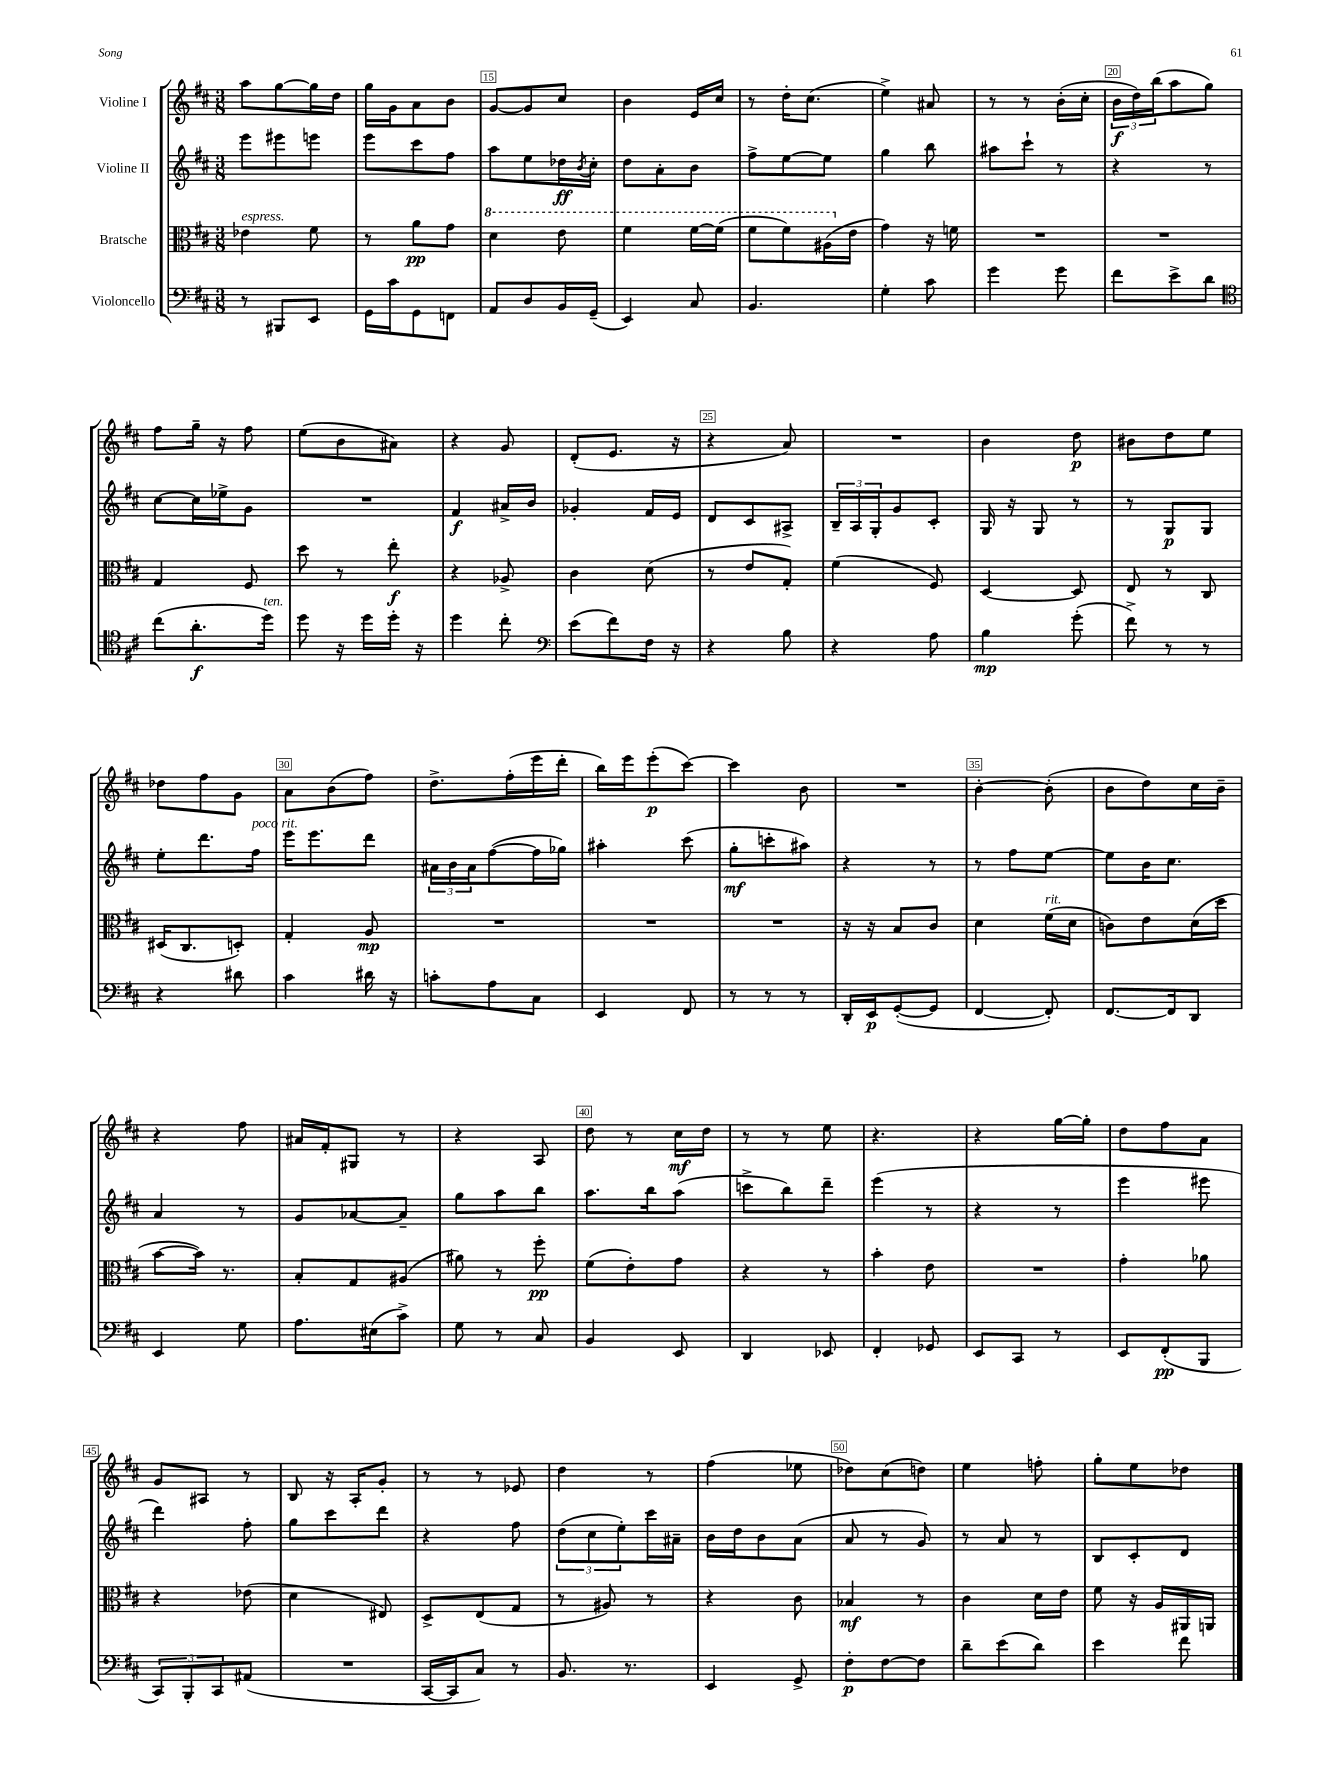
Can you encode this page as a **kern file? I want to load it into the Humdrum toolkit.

**kern	**dynam	**kern	**dynam	**kern	**dynam	**kern	**dynam
*part4	*part4	*part3	*part3	*part2	*part2	*part1	*part1
*staff4	*staff4	*staff3	*staff3	*staff2	*staff2	*staff1	*staff1
*I"Violoncello	*	*I"Bratsche	*	*I"Violine II	*	*I"Violine I	*
*clefF4	*	*clefC3	*	*clefG2	*	*clefG2	*
*k[f#c#]	*	*k[f#c#]	*	*k[f#c#]	*	*k[f#c#]	*
*M3/8	*	*M3/8	*	*M3/8	*	*M3/8	*
=13	=13	=13	=13	=13	=13	=13	=13
!	!	!LO:TX:a:i:t=espress.	!	!	!	!	!
8r	.	4e-X\	.	8eee\L	.	8aa\L	.
8BBB#X/L	.	.	.	8eee#X\	.	[8gg\	.
8EE/J	.	8f#\	.	8eeen\J	.	16gg\L]	.
.	.	.	.	.	.	16dd\JJ	.
=14	=14	=14	=14	=14	=14	=14	=14
16GG\LL	.	8r	.	8eee\L	.	16gg\LL	.
16c#\J	.	.	.	.	.	16g\J	.
8GG\	.	8a\L	pp	8ccc#\	.	8a\	.
8FFn\J	.	8g\J	.	8ff#\J	.	8b\J	.
=15	=15	=15	=15	=15	=15	=15	=15
*	*	*8va	*	*	*	*	*
8AA/L	.	4dd\	.	8aa\L	.	[8g/L	.
8D/	.	.	.	8ee\	.	8g/]	.
16BB/L	.	8ee\	.	16dd-X\L	ff	8cc#/J	.
.	.	.	.	8qb/	.	.	.
(16GG~/JJ	.	.	.	16cc#'\JJ	.	.	.
=16	=16	=16	=16	=16	=16	=16	=16
4EE/)	.	4ff#\	.	8dd\L	.	4b\	.
.	.	.	.	8a'\	.	.	.
8C#/	.	[16ff#\LL	.	8b\J	.	16e/LL	.
.	.	(16ff#\JJ]	.	.	.	16cc#/JJ	.
=17	=17	=17	=17	=17	=17	=17	=17
4.BB/	.	8ff#\L	.	8ff#^\L	.	8r	.
.	.	8ff#\)	.	[8ee\	.	16dd'\KL	.
.	.	.	.	.	.	(8.cc#\J	.
.	.	(16a#X\L	.	8ee\J]	.	.	.
*	*	*X8va	*	*	*	*	*
.	.	16e\JJ	.	.	.	.	.
=18	=18	=18	=18	=18	=18	=18	=18
4G'\	.	4g\)	.	4gg\	.	4ee^\)	.
8c#\	.	16r	.	8bb\	.	8a#X/	.
.	.	16fn\	.	.	.	.	.
=19	=19	=19	=19	=19	=19	=19	=19
4g\	.	4.r	.	8aa#X\L	.	8r	.
.	.	.	.	8ccc#`\J	.	8r	.
8g\	.	.	.	8r	.	(16b'\LL	.
.	.	.	.	.	.	16cc#'\JJ	.
=20	=20	=20	=20	=20	=20	=20	=20
8f#\L	.	4.r	.	4r	.	24b\LL	f
.	.	.	.	.	.	24dd\)	.
.	.	.	.	.	.	(24bb\J	.
8e^\	.	.	.	.	.	8aa\	.
8d\J	.	.	.	8r	.	8gg\J)	.
!!LO:LB:g=z
=21	=21	=21	=21	=21	=21	=21	=21
*clefC4	*	*	*	*	*	*	*
(8cc#\L	.	4G/	.	[8cc#\L	.	8ff#\L	.
8.a'\	f	.	.	16cc#\L]	.	16gg~\Jk	.
.	.	.	.	16ee-X^\J	.	16r	.
.	.	8F#/	.	8g\J	.	8ff#\	.
!LO:TX:a:i:t=ten.	!	!	!	!	!	!	!
16dd\Jk)	.	.	.	.	.	.	.
=22	=22	=22	=22	=22	=22	=22	=22
8dd\	.	8dd\	.	4.r	.	(8ee\L	.
16r	.	8r	.	.	.	8b\	.
16dd\LL	.	.	.	.	.	.	.
16dd'\JJ	.	8ee'\	f	.	.	8a#X\J)	.
16r	.	.	.	.	.	.	.
=23	=23	=23	=23	=23	=23	=23	=23
4dd\	.	4r	.	4f#/	f	4r	.
8cc#'\	.	8A-X^/	.	16a#X^/LL	.	8g/	.
.	.	.	.	16b/JJ	.	.	.
=24	=24	=24	=24	=24	=24	=24	=24
*clefF4	*	*	*	*	*	*	*
(8e\L	.	4c#\	.	4g-X'/	.	(8d'/L	.
8f#\)	.	.	.	.	.	8.e/J	.
16F#\Jk	.	(8d\	.	16f#/LL	.	.	.
16r	.	.	.	16e/JJ	.	16r	.
=25	=25	=25	=25	=25	=25	=25	=25
4r	.	8r	.	8d/L	.	4r	.
.	.	8e/L	.	8c#/	.	.	.
8B\	.	8G'/J)	.	8A#X^/J	.	8a/)	.
=26	=26	=26	=26	=26	=26	=26	=26
4r	.	(4f#\	.	24B~/LL	.	4.r	.
.	.	.	.	24A/	.	.	.
.	.	.	.	24G'/J	.	.	.
.	.	.	.	8g/	.	.	.
8A\	.	8F#/)	.	8c#'/J	.	.	.
=27	=27	=27	=27	=27	=27	=27	=27
4B\	mp	[4D/	.	16G/	.	4b\	.
.	.	.	.	16r	.	.	.
.	.	.	.	8G/	.	.	.
(8g'\	.	8D/]	.	8r	.	8dd\	p
=28	=28	=28	=28	=28	=28	=28	=28
8f#^\)	.	8E/	.	8r	.	8b#X\L	.
8r	.	8r	.	8G/L	p	8dd\	.
8r	.	8C#/	.	8G/J	.	8ee\J	.
!!LO:LB:g=z
=29	=29	=29	=29	=29	=29	=29	=29
4r	.	(16D#X/KL	.	8ee'\L	.	8dd-X\L	.
.	.	8.C#/	.	.	.	.	.
.	.	.	.	8.ddd\	.	8ff#\	.
8d#X\	.	8Dn'/J)	.	.	.	8g\J	.
!	!	!	!	!LO:TX:a:i:t=poco rit.	!	!	!
.	.	.	.	16ff#\Jk	.	.	.
=30	=30	=30	=30	=30	=30	=30	=30
4c#\	.	4G'/	.	16eee\KL	.	8a\L	.
.	.	.	.	8.eee\	.	.	.
.	.	.	.	.	.	(8b\	.
16d#X\	.	8A/	mp	8ddd\J	.	8ff#\J)	.
16r	.	.	.	.	.	.	.
=31	=31	=31	=31	=31	=31	=31	=31
8cn'\L	.	4.r	.	24a#X\LL	.	8.dd^\L	.
.	.	.	.	24b\	.	.	.
.	.	.	.	24a#\J	.	.	.
8A\	.	.	.	([8ff#\	.	.	.
.	.	.	.	.	.	(16ff#'\L	.
8C#\J	.	.	.	16ff#\L]	.	16eee\	.
.	.	.	.	16gg-X\JJ)	.	16ddd'\JJ	.
=32	=32	=32	=32	=32	=32	=32	=32
4EE/	.	4.r	.	4aa#X'\	.	16bb\LL)	.
.	.	.	.	.	.	16eee\J	.
.	.	.	.	.	.	(8eee'\	p
8FF#/	.	.	.	(8ccc#\	.	[8ccc#\J)	.
=33	=33	=33	=33	=33	=33	=33	=33
8r	.	4.r	.	8gg'\L	mf	4ccc#\]	.
8r	.	.	.	8cccn'\	.	.	.
8r	.	.	.	8aa#X\J)	.	8b\	.
=34	=34	=34	=34	=34	=34	=34	=34
16DD'/LL	.	16r	.	4r	.	4.r	.
16EE/J	p	16r	.	.	.	.	.
([8GG'/	.	8B/L	.	.	.	.	.
8GG/J]	.	8c#/J	.	8r	.	.	.
=35	=35	=35	=35	=35	=35	=35	=35
[4FF#/	.	4d\	.	8r	.	[4b'\	.
.	.	.	.	8ff#\L	.	.	.
!	!	!LO:TX:a:i:t=rit.	!	!	!	!	!
8FF#'/])	.	(16f#\LL	.	[8ee\J	.	(8b'\]	.
.	.	16d\JJ	.	.	.	.	.
=36	=36	=36	=36	=36	=36	=36	=36
[8.FF#/L	.	8cn\L)	.	8ee\L]	.	8b\L	.
.	.	8e\	.	16b\K	.	8dd\)	.
16FF#/k]	.	.	.	8.cc#\J	.	.	.
8DD/J	.	(16d\L	.	.	.	16cc#\L	.
.	.	16dd\JJ	.	.	.	16b~\JJ	.
!!LO:LB:g=z
=37	=37	=37	=37	=37	=37	=37	=37
4EE/	.	[8b\L	.	4a/	.	4r	.
.	.	16b\Jk])	.	.	.	.	.
.	.	8.r	.	.	.	.	.
8G\	.	.	.	8r	.	8ff#\	.
=38	=38	=38	=38	=38	=38	=38	=38
8.A\L	.	8B'/L	.	8g/L	.	16a#X/LL	.
.	.	.	.	.	.	16f#'/J	.
.	.	8G/	.	[8a-X/	.	8G#X/J	.
(16E#X\k	.	.	.	.	.	.	.
8c#^\J)	.	(8A#X/J	.	8a-~/J]	.	8r	.
=39	=39	=39	=39	=39	=39	=39	=39
8G\	.	8a#X\)	.	8gg\L	.	4r	.
8r	.	8r	.	8aa\	.	.	.
8C#/	.	8ff#'\	pp	8bb\J	.	8A/	.
=40	=40	=40	=40	=40	=40	=40	=40
4BB/	.	(8f#\L	.	8.aa\L	.	8dd\	.
.	.	8e'\)	.	.	.	8r	.
.	.	.	.	16bb\k	.	.	.
8EE/	.	8g\J	.	(8aa\J	.	16cc#\LL	mf
.	.	.	.	.	.	16dd\JJ	.
=41	=41	=41	=41	=41	=41	=41	=41
4DD/	.	4r	.	8cccn^\L	.	8r	.
.	.	.	.	8bb\)	.	8r	.
8EE-X/	.	8r	.	8ddd~\J	.	8ee\	.
=42	=42	=42	=42	=42	=42	=42	=42
4FF#'/	.	4b'\	.	(4eee\	.	4.r	.
8GG-X/	.	8e\	.	8r	.	.	.
=43	=43	=43	=43	=43	=43	=43	=43
8EE/L	.	4.r	.	4r	.	4r	.
8CC#/J	.	.	.	.	.	.	.
8r	.	.	.	8r	.	[16gg\LL	.
.	.	.	.	.	.	16gg'\JJ]	.
=44	=44	=44	=44	=44	=44	=44	=44
8EE/L	.	4g'\	.	4eee\	.	8dd\L	.
(8FF#'/	pp	.	.	.	.	8ff#\	.
8BBB/J	.	8a-X\	.	8eee#X\	.	8a\J	.
!!LO:LB:g=z
=45	=45	=45	=45	=45	=45	=45	=45
12CC#/L)	.	4r	.	4ddd\)	.	8g/L	.
12BBB'/	.	.	.	.	.	.	.
.	.	.	.	.	.	8A#X/J	.
12CC#/	.	.	.	.	.	.	.
(8AA#X/J	.	(8e-X\	.	8ff#'\	.	8r	.
=46	=46	=46	=46	=46	=46	=46	=46
4.r	.	4d\	.	8gg\L	.	8B/	.
.	.	.	.	8ccc#\	.	16r	.
.	.	.	.	.	.	16A'/KL	.
.	.	8E#X/)	.	8ddd\J	.	8g'/J	.
=47	=47	=47	=47	=47	=47	=47	=47
[16CC#/LL	.	8D^/L	.	4r	.	8r	.
16CC#/J]	.	.	.	.	.	.	.
8C#/J)	.	(8E/	.	.	.	8r	.
8r	.	8G/J	.	8ff#\	.	8e-X/	.
=48	=48	=48	=48	=48	=48	=48	=48
8.BB/	.	8r	.	(12dd\L	.	4dd\	.
.	.	.	.	12cc#\	.	.	.
.	.	8A#X/)	.	.	.	.	.
.	.	.	.	12ee'\)	.	.	.
8.r	.	.	.	.	.	.	.
.	.	8r	.	16ccc#\L	.	8r	.
.	.	.	.	16a#X~\JJ	.	.	.
=49	=49	=49	=49	=49	=49	=49	=49
4EE/	.	4r	.	16b\LL	.	(4ff#\	.
.	.	.	.	16dd\J	.	.	.
.	.	.	.	8b\	.	.	.
8GG^/	.	8c#\	.	(8a\J	.	8ee-X\	.
=50	=50	=50	=50	=50	=50	=50	=50
8F#'\L	p	4B-X/	mf	8a/	.	8dd-X\L)	.
[8F#\	.	.	.	8r	.	(8cc#\	.
8F#\J]	.	8r	.	8g/)	.	8ddn\J)	.
=51	=51	=51	=51	=51	=51	=51	=51
8d~\L	.	4c#\	.	8r	.	4ee\	.
(8e\	.	.	.	8a/	.	.	.
8d\J)	.	16d\LL	.	8r	.	8ffn'\	.
.	.	16e\JJ	.	.	.	.	.
=52	=52	=52	=52	=52	=52	=52	=52
4e\	.	8f#\	.	8B/L	.	8gg'\L	.
.	.	16r	.	8c#'/	.	8ee\	.
.	.	16A/LL	.	.	.	.	.
8f#\	.	16AA#X/	.	8d/J	.	8dd-X\J	.
.	.	16AAn/JJ	.	.	.	.	.
==	==	==	==	==	==	==	==
*-	*-	*-	*-	*-	*-	*-	*-
